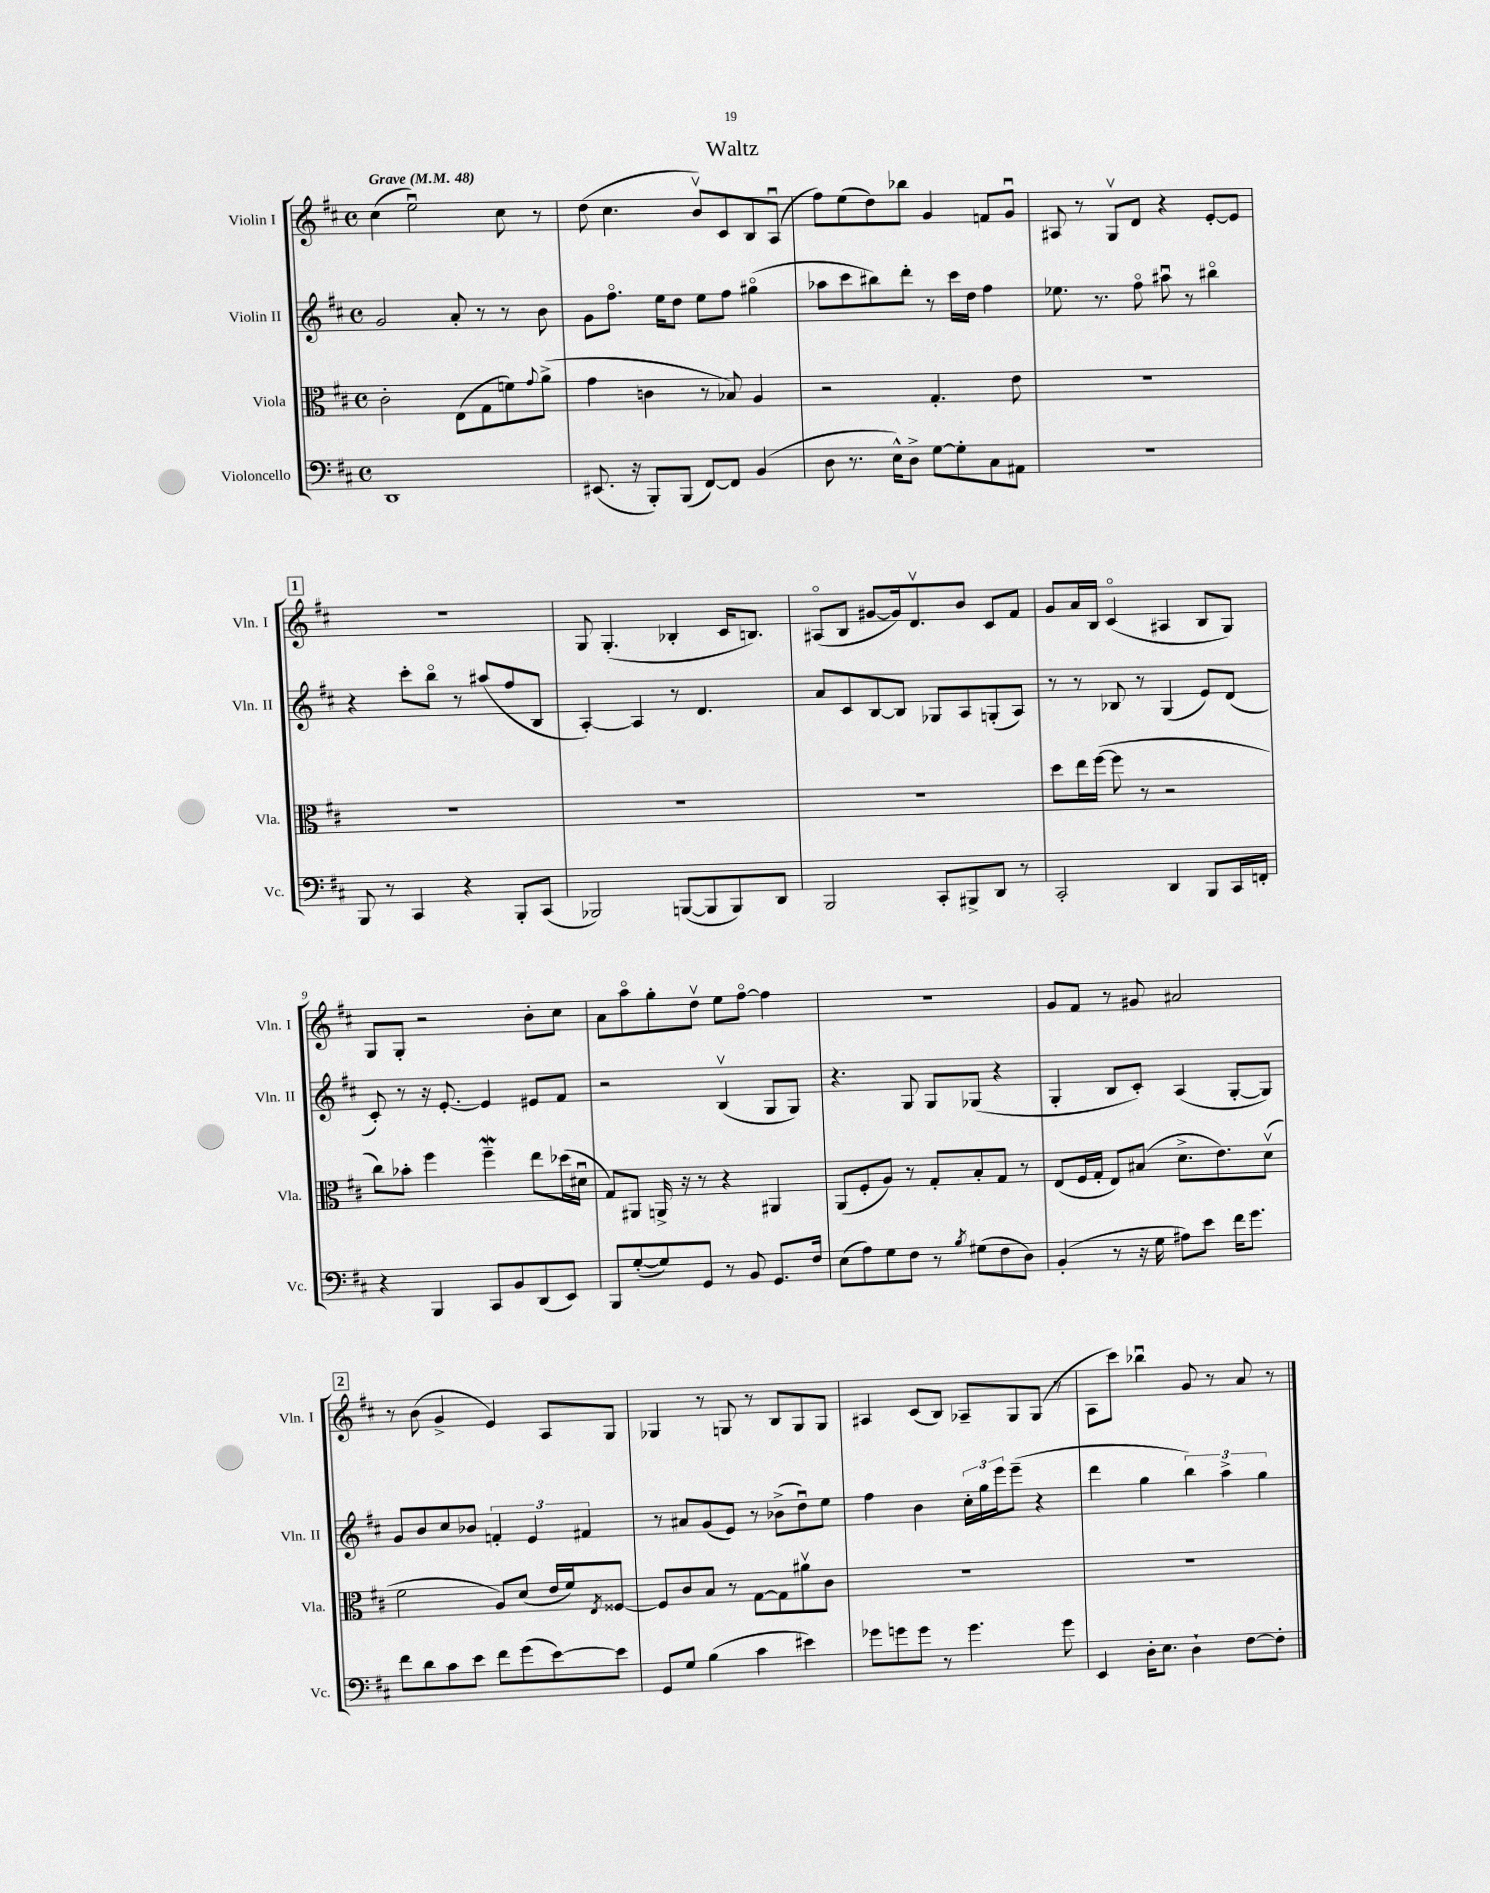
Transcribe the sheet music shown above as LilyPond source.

\header { title = "Waltz" }
<<
\new StaffGroup <<
\new Staff = "s0" \with { instrumentName = "Violin I" shortInstrumentName = "Vln. I" } {
    \clef treble \key d \major \defaultTimeSignature \time 4/4 \tempo "Grave" 4 = 48
    cis''4( e''2\downbow) cis''8 r8 |
    d''8( cis''4. b'8\upbow) cis'8 b8 a8\downbow( |
    fis''8) e''8( d''8) bes''8 g'4 f'8 g'8\downbow |
    ais8 r8 g8\upbow d'8 r4 e'8~-. e'8 |
    \mark \markup { \box "1" } R1 |
    g8 g4.-.( bes4-. cis'16 b8.) |
    ais8\flageolet( b8 gis'8~ gis'16) d'8.\upbow b'8 cis'8 fis'8 |
    g'8 a'16 b16 cis'4\flageolet( ais4 b8 g8) |
    g8 g8-. r2 b'8-. cis''8 |
    a'8 a''8\flageolet g''8-. d''8\upbow e''8 fis''8~\flageolet fis''4 |
    r1 |
    g'8 fis'8 r8 gis'8 ais'2 |
    \mark \markup { \box "2" } r8 b'8( g'4-> e'4) a8 g8 |
    ges4 r8 g8 r8 b8 g8 g8 |
    ais4 cis'8( b8) aes8-- g8 g8( r8 |
    a8 cis'''8) bes''4\downbow g'8 r8 a'8 r8 \bar "|." |
}
\new Staff = "s1" \with { instrumentName = "Violin II" shortInstrumentName = "Vln. II" } {
    \clef treble \key d \major \defaultTimeSignature \time 4/4
    g'2 a'8-. r8 r8 b'8 |
    g'8 fis''8.\flageolet e''16 d''8 e''8 fis''8 gis''4\flageolet( |
    aes''8 cis'''8 bis''8) d'''8-. r8 cis'''16 d''16 fis''4 |
    ees''8. r8. fis''8\flageolet ais''8\downbow r8 bis''4\flageolet |
    \mark \markup { \box "1" } r4 cis'''8-. b''8\flageolet r8 ais''8( fis''8 b8 |
    a4~-.) a4 r8 d'4. |
    a'8 cis'8 b8~ b8 ges8 a8 g8-.( a8) |
    r8 r8 bes8 r8 g4( e'8) d'8( |
    cis'8-.) r8 r16 e'8.~-. e'4 eis'8 fis'8 |
    r2 b4\upbow( g8 g8) |
    r4. g8 g8 ges8( r4 |
    g4-. b8 cis'8-.) a4( g8~-. g8) |
    \mark \markup { \box "2" } g'8 b'8 cis''8 bes'8 \tuplet 3/2 { f'4-. e'4 fis'4 } |
    r8 ais'8 g'8( e'8) r8 bes'8->( d''8\downbow) e''8 |
    fis''4 b'4 \tuplet 3/2 { cis''16-. g''16 e'''16 } e'''8--( r4 |
    d'''4 g''4 \tuplet 3/2 { b''4) a''4-> g''4 } \bar "|." |
}
\new Staff = "s2" \with { instrumentName = "Viola" shortInstrumentName = "Vla." } {
    \clef alto \key d \major \defaultTimeSignature \time 4/4
    cis'2-. e8( g8 f'8) \appoggiatura { g'8 } a'8->( |
    g'4 c'4 r8 bes8) a4 |
    r2 g4.-. e'8 |
    R1 |
    \mark \markup { \box "1" } R1 |
    R1 |
    R1 |
    d''8 e''16 fis''16~( fis''8 r8 r2 |
    cis''8) bes'8-. fis''4 fis''4--\mordent e''8 des''16( dis'16\downbow |
    g8) ais,8 a,16-> r16 r8 r4 ais,4 |
    a,8( fis8-. a8) r8 g8-. b8-. g8 r8 |
    e8( fis16 g16-. e8) bis8( d'8.-> e'8.) d'8\upbow( |
    \mark \markup { \box "2" } fis'2 a8) d'8( e'16 fis'16) \acciaccatura { e8 } fisis8~ |
    fisis8 cis'8 b8 r8 g8~ g8 ais'8\upbow cis'8 |
    R1 |
    R1 \bar "|." |
}
\new Staff = "s3" \with { instrumentName = "Violoncello" shortInstrumentName = "Vc." } {
    \clef bass \key d \major \defaultTimeSignature \time 4/4
    d,1 |
    eis,8.( r16 b,,8-.) b,,8( fis,8~) fis,8 b,4( |
    d8 r8. e16-^) d8-> g8~ g8-. cis8 ais,8 |
    R1 |
    \mark \markup { \box "1" } b,,8 r8 cis,4 r4 b,,8-. cis,8( |
    bes,,2) b,,8~( b,,8 b,,8) d,8 |
    b,,2 cis,8-. bis,,8-> d,8 r8 |
    cis,2-. d,4 b,,8 cis,16 f,16-. |
    r4 b,,4 cis,8 b,8 d,8( e,8) |
    b,,8 g8~-.( g8) g,8 r8 b,8 g,8. fis16 |
    e8( a8) g8 fis8 r8 \acciaccatura { b8 } gis8( fis8 d8) |
    b,4-.( r8 r16 g16 ais8) e'8 fis'16 g'8. |
    \mark \markup { \box "2" } fis'8 d'8 cis'8 e'8 fis'8 g'8( e'8~) e'8 |
    g,8 g8 b4( cis'4 eis'4) |
    ges'8 g'8 g'8 r8 g'4. g'8 |
    e,4 d16-. e8. d4-! fis8~ fis8-. \bar "|." |
}
>>
>>
